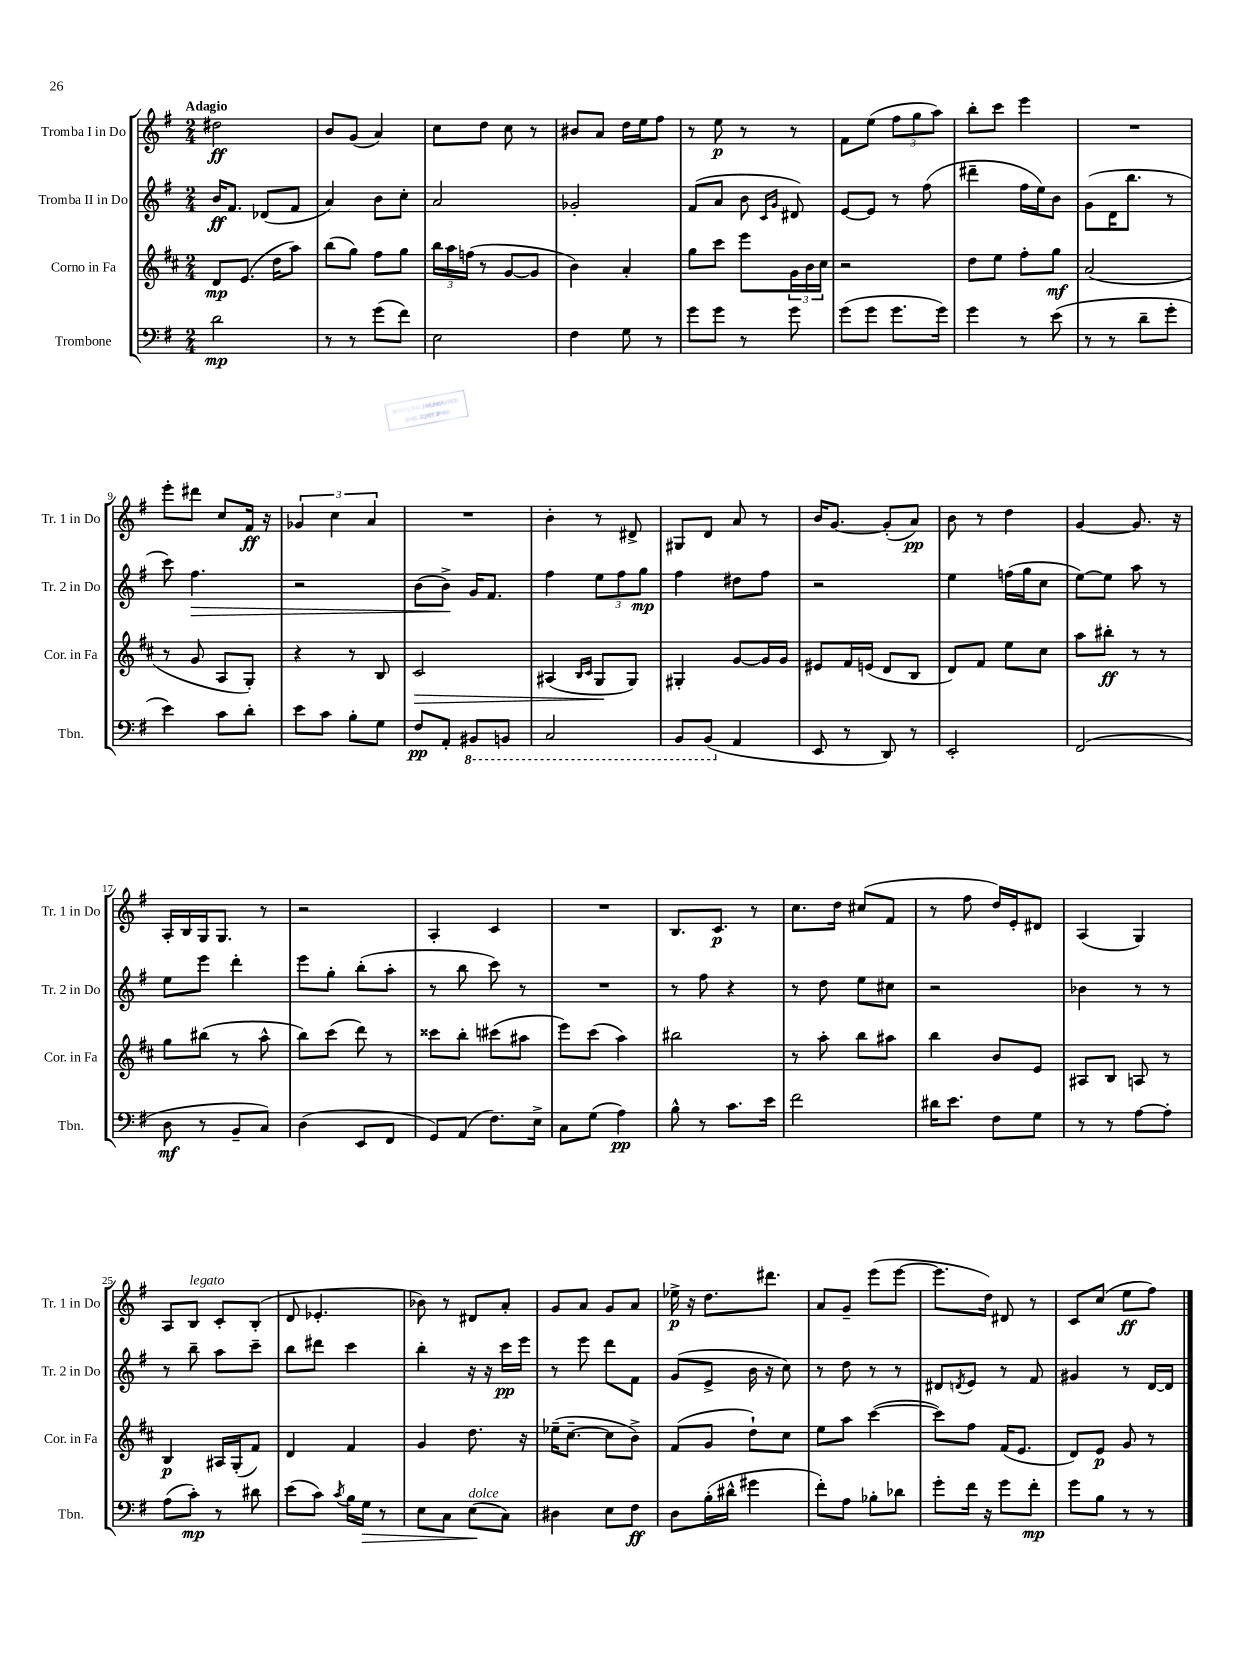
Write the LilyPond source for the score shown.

<<
\new StaffGroup <<
\new Staff = "s0" \with { instrumentName = "Tromba I in Do" shortInstrumentName = "Tr. 1 in Do" } {
    \clef treble \key g \major \numericTimeSignature \time 2/4 \tempo "Adagio"
    dis''2\ff |
    b'8 g'8( a'4) |
    c''8 d''8 c''8 r8 |
    bis'8 a'8 d''16 e''16 fis''8 |
    r8 e''8\p r8 r8 |
    fis'8 e''8( \tuplet 3/2 { fis''8 g''8 a''8) } |
    b''8-. c'''8 e'''4 |
    R2 |
    e'''8-. dis'''8 c''8 fis'16\ff r16 |
    \tuplet 3/2 { ges'4 c''4 a'4 } |
    R2 |
    b'4-. r8 dis'8-> |
    gis8 d'8 a'8 r8 |
    b'16 g'8.~ g'8-.( a'8\pp) |
    b'8 r8 d''4 |
    g'4~ g'8. r16 |
    a16-. b16 g16 g8. r8 |
    r2 |
    a4-. c'4 |
    R2 |
    b8. c'8.\p r8 |
    c''8. d''16 cis''8( fis'8 |
    r8 fis''8 d''16) e'16-. dis'8 |
    a4( g4) |
    a8 b8^\markup { \italic "legato" } c'8-. b8-.( |
    d'8 ees'4.-. |
    bes'8) r8 dis'8 a'8-. |
    g'8 a'8 g'8 a'8 |
    ees''16->\p r16 d''8. dis'''8. |
    a'8 g'8-- e'''8( e'''8~ |
    e'''8. d''16) dis'8 r8 |
    c'8 c''8( e''8\ff fis''8) \bar "|." |
}
\new Staff = "s1" \with { instrumentName = "Tromba II in Do" shortInstrumentName = "Tr. 2 in Do" } {
    \clef treble \key g \major \numericTimeSignature \time 2/4
    b'16\ff fis'8. des'8( fis'8 |
    a'4) b'8 c''8-. |
    a'2 |
    ges'2-. |
    fis'8( a'8 b'8 \grace { c'16 g'16 } dis'8) |
    e'8~ e'8 r8 fis''8( |
    dis'''4-- fis''16 e''16) b'8 |
    g'8( d'16 b''8. r8 |
    c'''8) fis''4.\> |
    r2 |
    b'8( b'8->\!) g'16 fis'8. |
    fis''4 \tuplet 3/2 { e''8 fis''8 g''8\mp } |
    fis''4 dis''8 fis''8 |
    r2 |
    e''4 f''16( g''16 c''8 |
    e''8~) e''8 a''8 r8 |
    e''8 e'''8 d'''4-. |
    e'''8 g''8-. b''8-.( a''8-. |
    r8 b''8 c'''8) r8 |
    R2 |
    r8 fis''8 r4 |
    r8 d''8 e''8 cis''8 |
    r2 |
    bes'4 r8 r8 |
    r8 b''8-- a''8 c'''8-- |
    b''8 dis'''8 c'''4 |
    b''4-. r16 r16 c'''16\pp e'''16 |
    r8 e'''8 d'''8 fis'8 |
    g'8( e'8-> b'16 r16 c''8) |
    r8 d''8 r8 r8 |
    dis'8 \acciaccatura { d'8 } e'8 r8 fis'8 |
    gis'4 r8 d'16~ d'16 \bar "|." |
}
\new Staff = "s2" \with { instrumentName = "Corno in Fa" shortInstrumentName = "Cor. in Fa" } {
    \clef treble \key d \major \numericTimeSignature \time 2/4
    d'8\mp e'8.( d''16 a''8) |
    b''8( g''8) fis''8 g''8 |
    \tuplet 3/2 { b''16 a''16 f''16( } r8 g'8~ g'8 |
    b'4) a'4-. |
    g''8 cis'''8 e'''8 \tuplet 3/2 { g'16 b'16 cis''16 } |
    r2 |
    d''8 e''8 fis''8-. g''8\mf |
    a'2( |
    r8 g'8 a8 g8-.) |
    r4 r8 b8 |
    cis'2\> |
    ais4( \grace { b16 cis'16 } g8\! g8) |
    gis4-. g'8~ g'16 g'16 |
    eis'8 fis'16 e'16( d'8 b8 |
    d'8) fis'8 e''8 cis''8 |
    a''8 bis''8-.\ff r8 r8 |
    g''8 bis''8( r8 a''8-^ |
    b''8) cis'''8( d'''8) r8 |
    cisis'''8 b''8-. cis'''8( ais''8 |
    e'''8) cis'''8( a''4) |
    bis''2 |
    r8 a''8-. b''8 ais''8 |
    b''4 b'8 e'8 |
    ais8 b8 a8 r8 |
    b4\p ais16 g16-.( fis'8) |
    d'4 fis'4 |
    g'4 d''8. r16 |
    ees''16--( cis''8.~-- cis''8 b'8->) |
    fis'8( g'8 d''8-!) cis''8 |
    e''8 a''8 cis'''4~( |
    cis'''8) fis''8 fis'16( e'8. |
    d'8) e'8\p g'8 r8 \bar "|." |
}
\new Staff = "s3" \with { instrumentName = "Trombone" shortInstrumentName = "Tbn." } {
    \clef bass \key g \major \numericTimeSignature \time 2/4
    d'2\mp |
    r8 r8 g'8( fis'8) |
    e2 |
    fis4 g8 r8 |
    g'8 g'8 r8 g'8 |
    g'8( g'8 g'8. g'16) |
    g'4 r8 e'8( |
    r8 r8 d'8-- g'8-. |
    e'4) c'8 d'8-. |
    e'8 c'8 b8-. g8 |
    fis8\pp a,8-. \ottava #-1 bis,,8 b,,8 |
    c,2 |
    b,,8 b,,8( \ottava #0 a,4 |
    e,8 r8 d,8) r8 |
    e,2-. |
    fis,2( |
    d8\mf r8 b,8-- c8) |
    d4( e,8 fis,8 |
    g,8) a,8( fis8.) e16-> |
    c8 g8( a4\pp) |
    b8-^ r8 c'8. e'16 |
    fis'2 |
    dis'16 e'8. fis8 g8 |
    r8 r8 a8~ a8-. |
    a8( c'8-.\mp) r8 dis'8 |
    e'8( c'8) \acciaccatura { c'8 } b16 g16\> r8 |
    e8 c8 e8\!^\markup { \italic "dolce" }( c8) |
    dis4 e8 fis8\ff |
    d8 b16-.( dis'16-^ gis'4 |
    fis'8-.) a8 bes8-. des'8 |
    g'8-. fis'16 r16 g'8 fis'8-.\mp |
    g'8 b8 r8 r8 \bar "|." |
}
>>
>>
